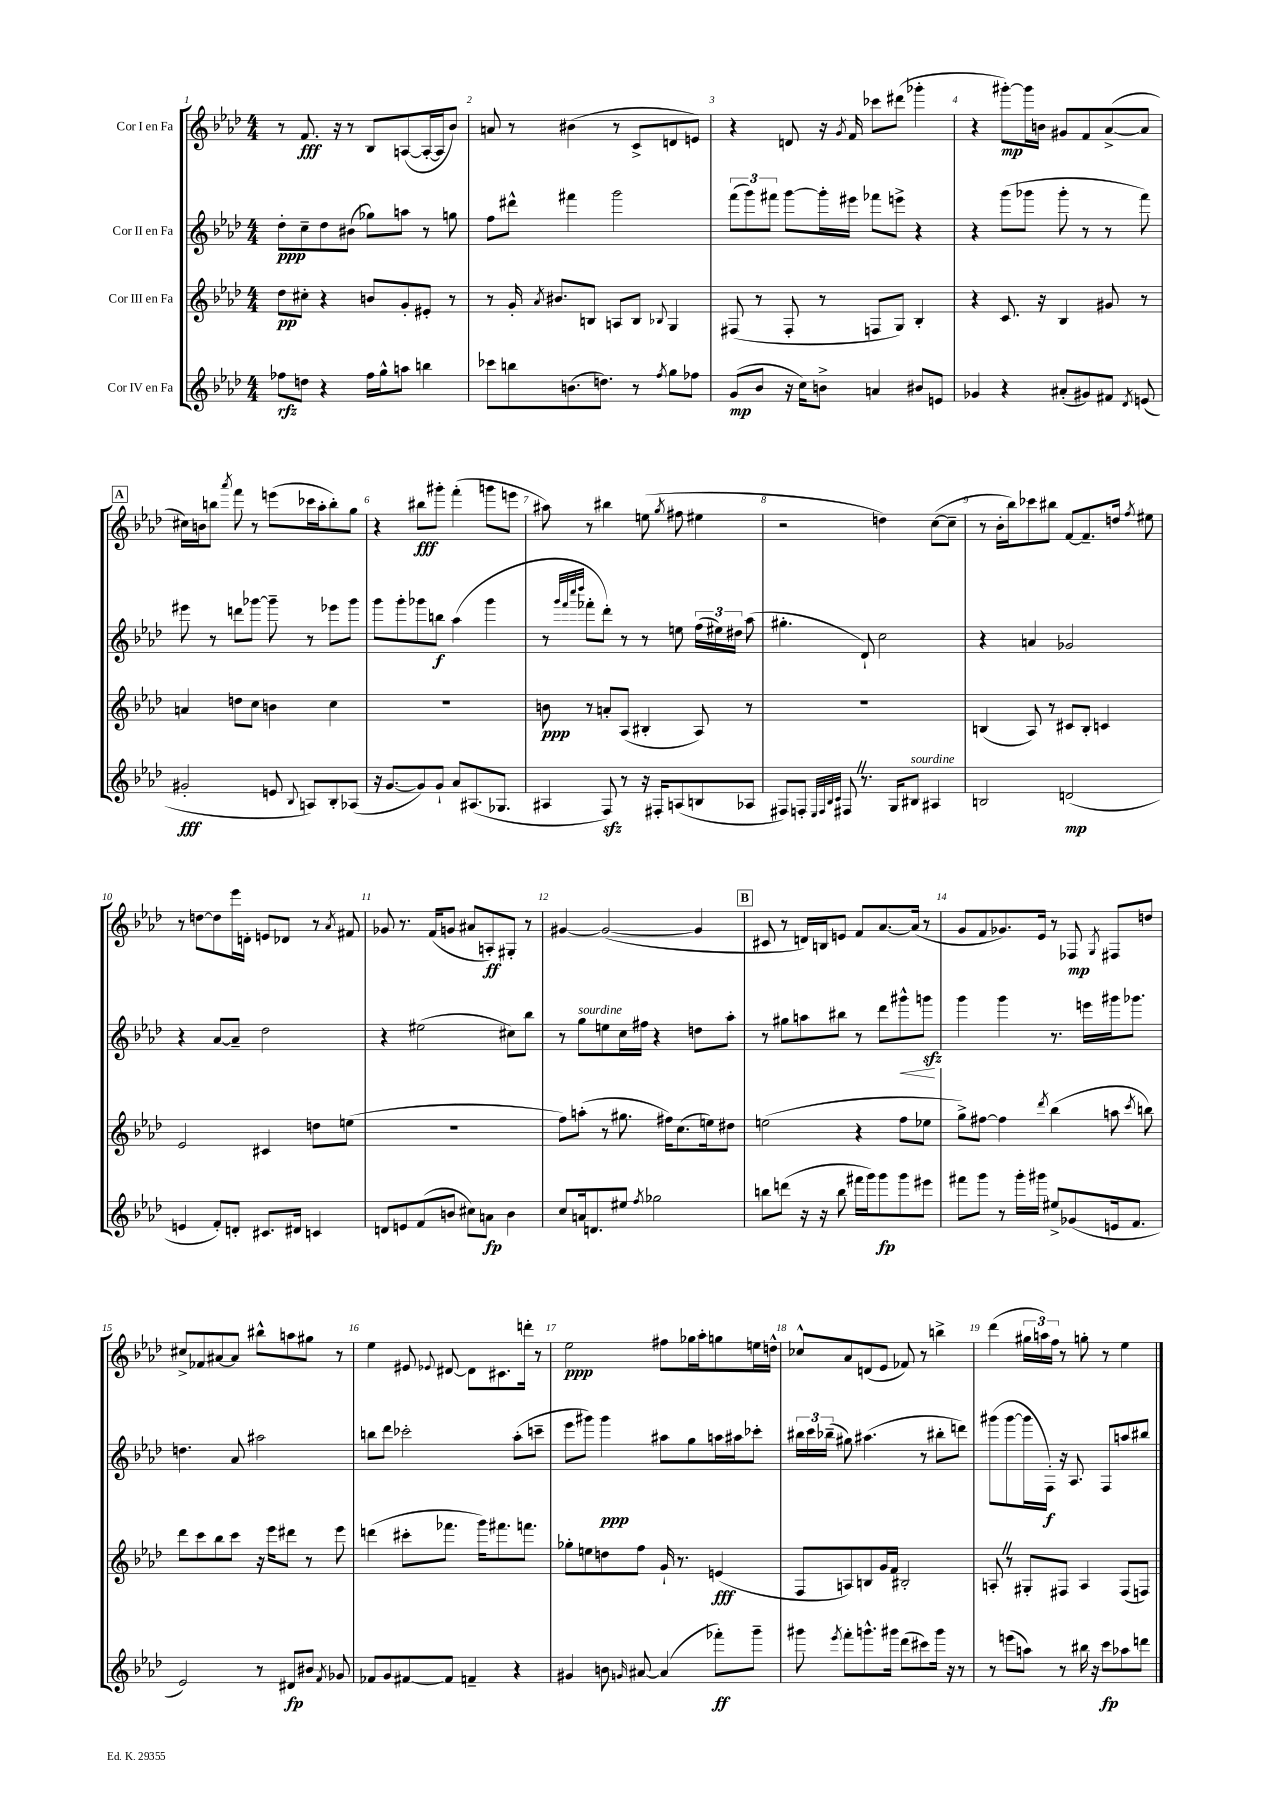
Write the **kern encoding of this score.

**kern	**dynam	**kern	**dynam	**kern	**dynam	**kern	**dynam
*part4	*part4	*part3	*part3	*part2	*part2	*part1	*part1
*staff4	*staff4	*staff3	*staff3	*staff2	*staff2	*staff1	*staff1
*I"Cor IV en Fa	*	*I"Cor III en Fa	*	*I"Cor II en Fa	*	*I"Cor I en Fa	*
*clefG2	*	*clefG2	*	*clefG2	*	*clefG2	*
*k[b-e-a-d-]	*	*k[b-e-a-d-]	*	*k[b-e-a-d-]	*	*k[b-e-a-d-]	*
*M4/4	*	*M4/4	*	*M4/4	*	*M4/4	*
=1	=1	=1	=1	=1	=1	=1	=1
8ff-X\L	rfz	8dd-\L	pp	8dd-'\L	ppp	8r	.
8ddn\J	.	8cc#X'\J	.	8cc~\	.	8.f/	fff
4r	.	4r	.	8dd-\	.	.	.
.	.	.	.	.	.	16r	.
.	.	.	.	(8b#X\J	.	8r	.
16ff-\LL	.	8bn/L	.	8gg-X\L)	.	8B-/L	.
16gg^^\J	.	.	.	.	.	.	.
8aan\J	.	8g'/	.	8aan\J	.	([8An/	.
4bbn\	.	8e#X'/J	.	8r	.	16A'/L_	.
.	.	.	.	.	.	16A/J]	.
.	.	8r	.	8ggn\	.	8b-/J)	.
=2	=2	=2	=2	=2	=2	=2	=2
8ccc-X\L	.	8r	.	8ff\L	.	8an/	.
8bbn\	.	16g'/	.	8ddd#X^^\J	.	8r	.
.	.	8qa-/	.	.	.	.	.
.	.	8.b#X/L	.	.	.	.	.
(8.bn\	.	.	.	4fff#X\	.	(4b#X\	.
.	.	8Bn/J	.	.	.	.	.
8.ddn\J)	.	.	.	.	.	.	.
.	.	8An/L	.	2ggg\	.	8r	.
8r	.	8B/J	.	.	.	8c^/L	.
8qff/	.	8qqB-X/	.	.	.	.	.
8gg\L	.	4G/	.	.	.	8dn/	.
8ff-X\J	.	.	.	.	.	8en/J)	.
=3	=3	=3	=3	=3	=3	=3	=3
(8g/L	mp	(8F#X/	.	(12fff\L	.	4r	.
.	.	.	.	12ggg\)	.	.	.
8b-/J	.	8r	.	.	.	.	.
.	.	.	.	12fff#X\J	.	.	.
16r	.	8F#'/	.	[8ggg\L	.	8dn/	.
16cc\KL)	.	.	.	.	.	.	.
8bn^\J	.	8r	.	16ggg'\L]	.	16r	.
.	.	.	.	.	.	8qg/	.
.	.	.	.	16eee#X\JJ	.	16f/	.
4an/	.	8Fn/L	.	8fff-X\L	.	8ccc-X\L	.
.	.	8G/J)	.	8eeen^\J	.	(8ddd#X\J	.
8b#X/L	.	4B-'/	.	4r	.	4ggg-X'\	.
8en/J	.	.	.	.	.	.	.
=4	=4	=4	=4	=4	=4	=4	=4
4g-X/	.	4r	.	4r	.	4r	.
4r	.	8.c/	.	(8ggg\L	.	[8ggg#X'\L)	mp
.	.	.	.	8ggg-X\J	.	16ggg#\L]	.
.	.	16r	.	.	.	16bn\JJ	.
(8a#X'/L	.	4B-/	.	8ggg-'\	.	8g#X/L	.
8g#X/)	.	.	.	8r	.	8f/	.
8f#X/J	.	8g#X/	.	8r	.	([8a-^/	.
8qd-/	.	.	.	.	.	.	.
(8en/	.	8r	.	8fff\)	.	8a-/J]	.
!!LO:LB:g=z
!!LO:REH:place=s1:t=A
=5	=5	=5	=5	=5	=5	=5	=5
2g#X'/	fff	4an/	.	8eee#X\	.	16cc#X\LL)	.
.	.	.	.	.	.	16bn\J	.
.	.	.	.	8r	.	8bbn\J	.
.	.	.	.	.	.	8qaaa-/	.
.	.	8ddn\L	.	8dddn\L	.	8fff\	.
.	.	8cc\J	.	[8ggg-X\J	.	8r	.
8en/	.	4bn\	.	8ggg-~\]	.	(8eeen\L	.
8qqB-/	.	.	.	.	.	.	.
8An/L)	.	.	.	8r	.	16ccc-X\L	.
.	.	.	.	.	.	16aa-'\J	.
8B-'/	.	4cc\	.	8eee-X\L	.	8bb'\)	.
(8A-X/J	.	.	.	8ggg-\J	.	8gg\J	.
=6	=6	=6	=6	=6	=6	=6	=6
16r	.	1r	.	8ggg\L	.	4r	.
[8.g/L	.	.	.	.	.	.	.
.	.	.	.	8ggg'\	.	.	.
8g/])	.	.	.	8ggg-X\	.	8bb#X\L	fff
8g`/J	.	.	.	8bbn\J	f	8ggg#X'\J	.
8a-/L	.	.	.	(4aa-\	.	(4fff'\	.
(8.A#X/	.	.	.	.	.	.	.
.	.	.	.	4ggg-\	.	8gggn\L	.
8.G-X/J	.	.	.	.	.	.	.
.	.	.	.	.	.	8eeen\J	.
=7	=7	=7	=7	=7	=7	=7	=7
4A#X/	.	8bn\	ppp	8r	.	8aa#X\)	.
.	.	.	.	32qqggg/LLL	.	.	.
.	.	.	.	32qqfff/	.	.	.
.	.	.	.	32qqcccc/	.	.	.
.	.	.	.	32qqdddd-/JJJ	.	.	.
.	.	8r	.	8fff-X'\L	.	8r	.
8Fzz/)	.	8an'/L	.	8ddd-'\J)	.	4bb#X\	.
8r	.	(8A-/J	.	8r	.	.	.
16r	.	4B#X'/	.	8r	.	(8een\	.
16F#X'/KL	.	.	.	.	.	.	.
.	.	.	.	.	.	8qgg/	.
(8An/	.	.	.	8een\	.	8ff#X\	.
8Bn/	.	8A-/)	.	(24ff\LL	.	4ee#X\	.
.	.	.	.	24ee#X\)	.	.	.
.	.	.	.	24dd#X\JJ	.	.	.
8A-X/J	.	8r	.	(8aa-\	.	.	.
=8	=8	=8	=8	=8	=8	=8	=8
8F#X/L)	.	1r	.	4.gg#X'\	.	2r	.
8Fn'/J	.	.	.	.	.	.	.
32qqE-/LLL	.	.	.	.	.	.	.
32qqF/	.	.	.	.	.	.	.
32qqB-/	.	.	.	.	.	.	.
32qqc/JJJ	.	.	.	.	.	.	.
8F#XZ/	.	.	.	.	.	.	.
8.r	.	.	.	8d-`/)	.	.	.
.	.	.	.	2cc\	.	4ddn\)	.
16G/KL	.	.	.	.	.	.	.
!LO:TX:a:i:t=sourdine	!	!	!	!	!	!	!
8B#X/J	.	.	.	.	.	.	.
4A#X/	.	.	.	.	.	([8cc\L	.
.	.	.	.	.	.	8cc~\J]	.
=9	=9	=9	=9	=9	=9	=9	=9
2Bn/	.	(4Bn/	.	4r	.	8r	.
.	.	.	.	.	.	16b-'\LL	.
.	.	.	.	.	.	16bb-\J)	.
.	.	8A-/)	.	4an/	.	8ccc-X\	.
.	.	8r	.	.	.	8bb#X\J	.
(2dn/	mp	8c#X/L	.	2g-X/	.	[8f/L	.
.	.	8B'/J	.	.	.	8.f~/]	.
.	.	4cn/	.	.	.	.	.
.	.	.	.	.	.	16ddn/Jk	.
.	.	.	.	.	.	8qff/	.
.	.	.	.	.	.	8ee#X\	.
!!LO:LB:g=z
=10	=10	=10	=10	=10	=10	=10	=10
4en/	.	2e-/	.	4r	.	8r	.
.	.	.	.	.	.	[8ddn\L	.
8f'/L)	.	.	.	[8a-/L	.	8dd\]	.
8dn'/J	.	.	.	8a-~/J]	.	16eee-\L	.
.	.	.	.	.	.	16dn'\JJ	.
8.c#X/L	.	4c#X/	.	2dd-\	.	8en/L	.
.	.	.	.	.	.	8d-X/J	.
16d#X/Jk	.	.	.	.	.	.	.
4cn/	.	8ddn\L	.	.	.	8r	.
.	.	.	.	.	.	8qa-/	.
.	.	(8een\J	.	.	.	8f#X/	.
=11	=11	=11	=11	=11	=11	=11	=11
8dn/L	.	1r	.	4r	.	8g-X/	.
8en/	.	.	.	.	.	8.r	.
(8f/	.	.	.	(2ee#X\	.	.	.
.	.	.	.	.	.	(16f/KL	.
8bn/J	.	.	.	.	.	8gn/J	.
8cc#X\L)	.	.	.	.	.	8a#X/L	.
8an\J	fp	.	.	.	.	8An'/)	ff
4b\	.	.	.	8cc#X\L)	.	8G#X'/J	.
.	.	.	.	8bb-\J	.	8r	.
=12	=12	=12	=12	=12	=12	=12	=12
8cc/L	.	8ff\L)	.	8r	.	[4g#X/	.
!	!	!	!	!LO:TX:a:i:t=sourdine	!	!	!
16an/k	.	(8aan'\J	.	8gg\L	.	.	.
8.dn/	.	.	.	.	.	.	.
.	.	8r	.	8een\	.	(2g#/_	.
8ee#X/J	.	8.gg#X\	.	16cc\L	.	.	.
.	.	.	.	16ff#X\JJ	.	.	.
8qff/	.	.	.	.	.	.	.
2gg-X\	.	.	.	4r	.	.	.
.	.	16ff#X\KL)	.	.	.	.	.
.	.	(8.cc\	.	.	.	.	.
.	.	.	.	8ddn\L	.	4g#/]	.
.	.	16een\k)	.	.	.	.	.
.	.	8dd#X\J	.	8aa-'\J	.	.	.
!!LO:REH:place=s1:t=B
=13	=13	=13	=13	=13	=13	=13	=13
8bbn\L	.	(2een\	.	8r	.	8c#X/	.
(8dddn\J	.	.	.	8gg#X\L	.	8r	.
16r	.	.	.	8aan\	.	16dn/LL)	.
16r	.	.	.	.	.	16Bn/J	.
8bb\	.	.	.	8bb#X\J	.	8en/J	.
16fff#X\LL	.	4r	.	8r	.	8f/L	.
16ggg\J)	.	.	.	.	.	.	.
8ggg\	fp	.	.	8ddd-\L	.	[8.a-/	.
!	!	!	!	!	!LO:HP:b	!	!
8ggg\	.	8ff\L	.	8ggg#X^^\	<	.	.
.	.	.	.	.	.	(16a-/Jk]	.
8eee#X\J	.	8ee-X\J	.	8gggnzz\J	.	8r	.
.	.	.	.	.	[	.	.
=14	=14	=14	=14	=14	=14	=14	=14
8fff#X\L	.	8gg^\L)	.	4ggg\	.	8g/L	.
8ggg\J	.	[8ff#X\J	.	.	.	8f/	.
8r	.	4ff#\]	.	4ggg\	.	8.g-X/)	.
16ggg'\LL	.	.	.	.	.	.	.
16ggg#X\JJ	.	.	.	.	.	16e-/Jk	.
.	.	8qddd-/	.	.	.	.	.
8ee#X^/L	.	(4bb-\	.	8.r	.	8r	.
(8g-X/	.	.	.	.	.	8F-X/	mp
.	.	.	.	16eeen\LL	.	.	.
.	.	.	.	.	.	8qG/	.
16en/k	.	8aan\	.	16ggg#X\J	.	8F#X/L	.
8.f/J	.	.	.	8.ggg-X\J	.	.	.
.	.	8qccc/	.	.	.	.	.
.	.	8bbn\)	.	.	.	8ddn/J	.
!!LO:LB:g=z
=15	=15	=15	=15	=15	=15	=15	=15
2e-/)	.	8ddd-\L	.	4.ddn\	.	8cc#X^/L	.
.	.	8ccc\	.	.	.	8f-X/	.
.	.	8bb-\	.	.	.	[8a#X/	.
.	.	8ccc\J	.	8a-/	.	8a#/J]	.
8r	.	16r	.	2aa#X\	.	8bb#X^^\L	.
.	.	16eee-\KL	.	.	.	.	.
8d#X/L	fp	8ddd#X\J	.	.	.	8aan\	.
8b#X/J	.	8r	.	.	.	8gg#X\J	.
8qf/	.	.	.	.	.	.	.
8g-X/	.	8eee-\	.	.	.	8r	.
=16	=16	=16	=16	=16	=16	=16	=16
8f-X/L	.	(4dddn\	.	8bbn\L	.	4ee-\	.
8g/	.	.	.	8ddd-\J	.	.	.
[8f#X/	.	8ccc#X'\L	.	2ccc-X'\	.	8e#X/	.
.	.	.	.	.	.	8qqe-X/	.
8f#/J]	.	8.fff-X\J	.	.	.	[8d#X/	.
4fn~/	.	.	.	.	.	8d#\L]	.
.	.	16ggg\KL)	.	.	.	.	.
.	.	8.fff#X\	.	.	.	8.c#X\	.
4r	.	.	.	(8aa-'\L	.	.	.
.	.	8.fffn\J	.	.	.	16dddn'\Jk	.
.	.	.	.	8cccn~\J	.	8r	.
=17	=17	=17	=17	=17	=17	=17	=17
4g#X/	.	8gg-X'\L	.	8eee-\L	.	2ee-\	ppp
.	.	8een\	.	8ggg#X\J)	.	.	.
8bn\	.	8ddn\	.	4ggg#\	ppp	.	.
16qqgn/	.	.	.	.	.	.	.
[8a#X/	.	8ff\J	.	.	.	.	.
(4a#/]	.	16g`/	.	8aa#X\L	.	8ff#X\L	.
.	.	8.r	.	.	.	.	.
.	.	.	.	8gg\	.	16gg-X\L	.
.	.	.	.	.	.	16aa-'\J	.
8fff-X'\L)	ff	(4en/	fff	16aan\L	.	8ggn\	.
.	.	.	.	16aa#X\J	.	.	.
8ggg~\J	.	.	.	8ccc-X'\J	.	16een\L	.
.	.	.	.	.	.	16ddn^^\JJ	.
=18	=18	=18	=18	=18	=18	=18	=18
8ggg#X\	.	8F/L	.	24bb#X\LL	.	8cc-X^^/L	.
.	.	.	.	24ccc\	.	.	.
.	.	.	.	(24bb-X~\JJ	.	.	.
8qeee-/	.	.	.	.	.	.	.
8fff'\L	.	8An/)	.	8gg#X\)	.	8a-/	.
8.gggn^^\	.	8Bn/	.	(4.aa#X\	.	(8dn/	.
.	.	16g/L	.	.	.	8e-/J	.
16ggg#X\Jk	.	16f/JJ	.	.	.	.	.
(8ddd-\L	.	2B#X'/	.	.	.	8f-X/)	.
8ccc#X\)	.	.	.	8r	.	8r	.
16ggg#\Jk	.	.	.	8bb#X'\L	.	4bbn^\	.
16r	.	.	.	.	.	.	.
8r	.	.	.	8dddn\J)	.	.	.
=19	=19	=19	=19	=19	=19	=19	=19
8r	.	8An'Z/	.	(8ggg#X\L	.	(4ddd-\	.
(8eeen\L	.	8r	.	[8ggg#\	.	.	.
8aan\J)	.	8G#X'/L	.	16ggg#\L]	.	24gg#X\LL	.
.	.	.	.	.	.	24aan\)	.
.	.	.	.	16F'\JJ)	f	.	.
.	.	.	.	.	.	24ff\JJ	.
8r	.	8F#X/J	.	16r	.	8r	.
.	.	.	.	8.A-/	.	.	.
16bb#X\	.	4A/	.	.	.	8ggn'\	.
16r	.	.	.	.	.	.	.
8ccc\L	fp	.	.	8F/L	.	8r	.
8aa-X\	.	(8F#/L	.	8aan/	.	4ee-\	.
8dddn\J	.	8Fn/J)	.	8bb#X/J	.	.	.
==	==	==	==	==	==	==	==
*-	*-	*-	*-	*-	*-	*-	*-
